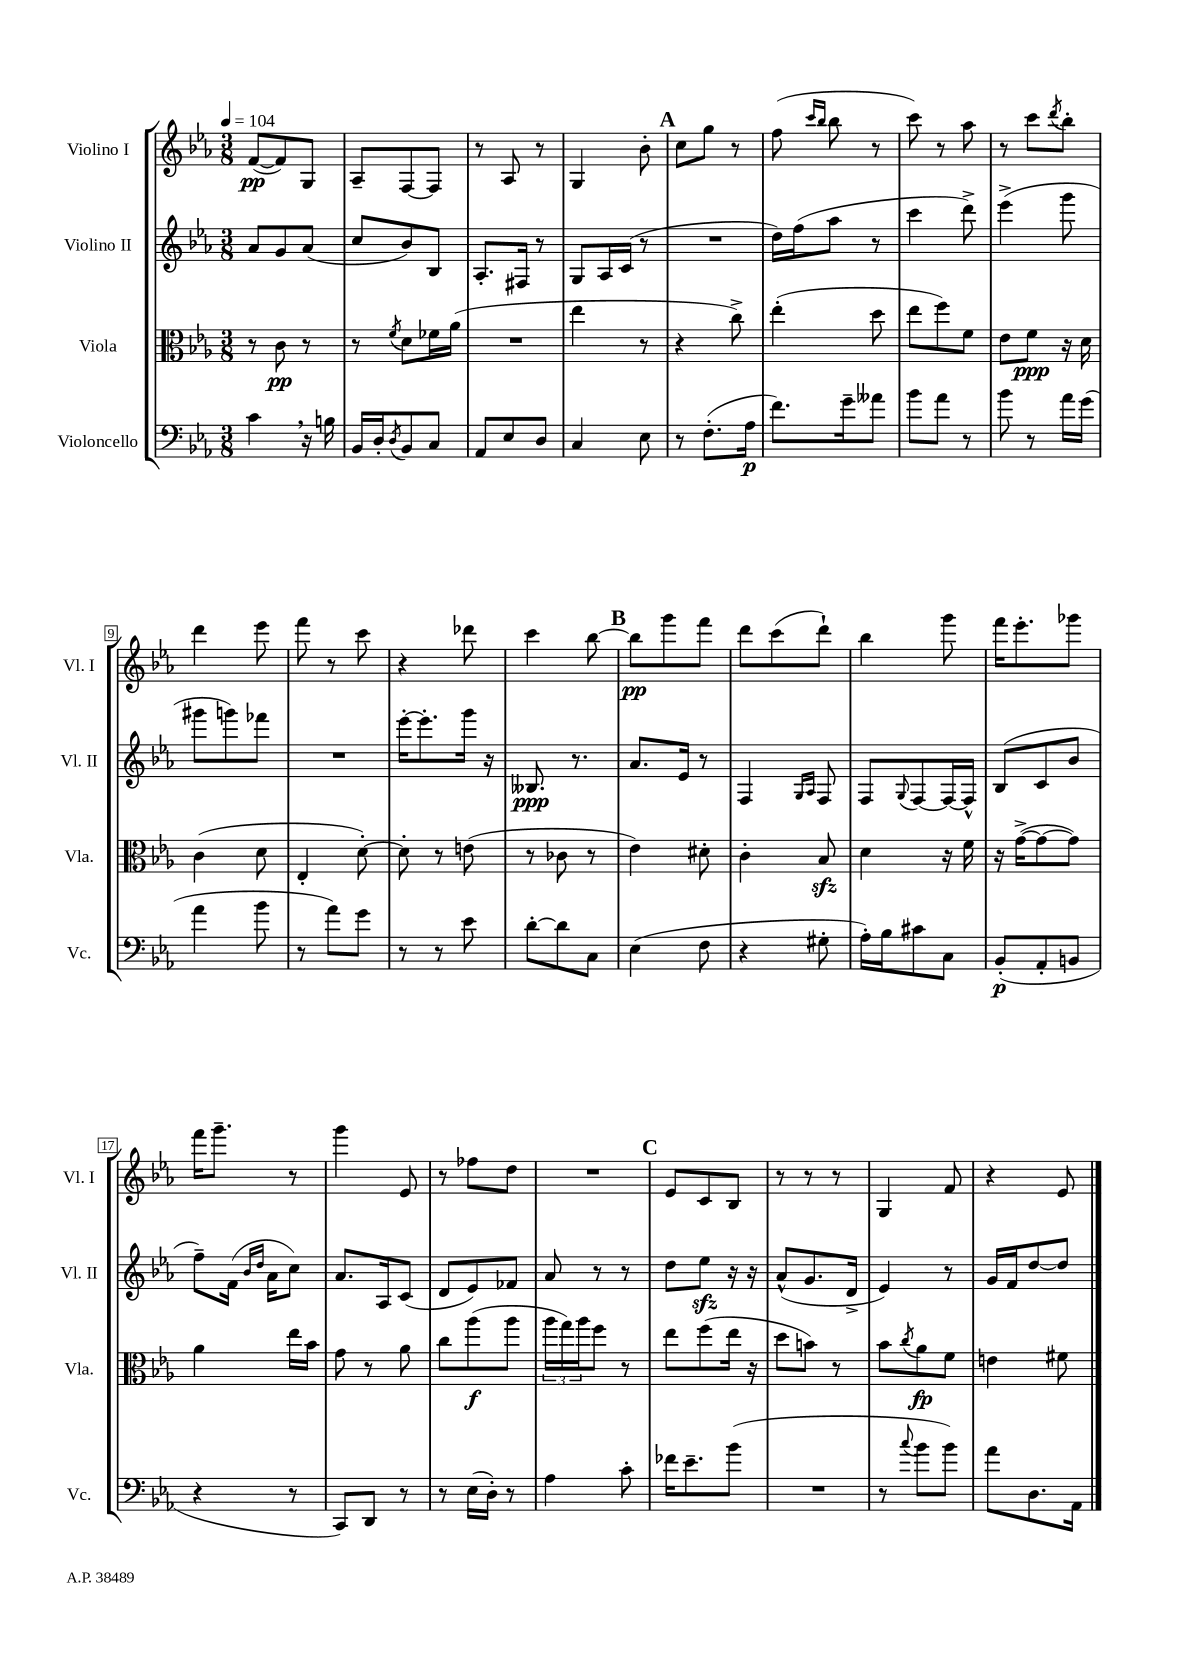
<<
\new StaffGroup <<
\new Staff = "s0" \with { instrumentName = "Violino I" shortInstrumentName = "Vl. I" } {
    \clef treble \key ees \major \numericTimeSignature \time 3/8 \tempo 4 = 104
    f'8~\pp( f'8) g8 |
    aes8-- f8~ f8 |
    r8 aes8 r8 |
    g4 bes'8-. |
    \mark \markup { \bold "A" } c''8 g''8 r8 |
    f''8( \grace { c'''16 bes''16 } bes''8 r8 |
    c'''8) r8 aes''8 |
    r8 c'''8 \acciaccatura { d'''8 } bes''8-. |
    d'''4 ees'''8 |
    f'''8 r8 c'''8 |
    r4 des'''8 |
    c'''4 bes''8~ |
    \mark \markup { \bold "B" } bes''8\pp g'''8 f'''8 |
    d'''8 c'''8( d'''8-!) |
    bes''4 g'''8 |
    f'''16 ees'''8.-. ges'''8 |
    f'''16 g'''8.-- r8 |
    g'''4 ees'8 |
    r8 fes''8 d''8 |
    R4. |
    \mark \markup { \bold "C" } ees'8 c'8 bes8 |
    r8 r8 r8 |
    g4 f'8 |
    r4 ees'8 \bar "|." |
}
\new Staff = "s1" \with { instrumentName = "Violino II" shortInstrumentName = "Vl. II" } {
    \clef treble \key ees \major \numericTimeSignature \time 3/8
    aes'8 g'8 aes'8( |
    c''8 bes'8) bes8 |
    aes8.-. fis16 r8 |
    g8 aes16 c'16( r8 |
    \mark \markup { \bold "A" } R4. |
    d''16) f''16( aes''8 r8 |
    c'''4 d'''8->) |
    ees'''4->( g'''8 |
    gis'''8 g'''8) fes'''8 |
    R4. |
    ees'''16~-. ees'''8.-. g'''16 r16 |
    beses8.\ppp r8. |
    \mark \markup { \bold "B" } aes'8. ees'16 r8 |
    f4 \grace { g16 aes16 } f8 |
    f8 \appoggiatura { g8 } f8~ f16~ f16-^ |
    bes8( c'8 bes'8 |
    f''8--) f'16( \grace { bes'16 d''16 } aes'16 c''8) |
    aes'8. aes16 c'8( |
    d'8 ees'8) fes'8 |
    aes'8 r8 r8 |
    \mark \markup { \bold "C" } d''8 ees''8\sfz r16 r16 |
    aes'8-^( g'8. d'16-> |
    ees'4) r8 |
    g'16 f'16 d''8~ d''8 \bar "|." |
}
\new Staff = "s2" \with { instrumentName = "Viola" shortInstrumentName = "Vla." } {
    \clef alto \key ees \major \numericTimeSignature \time 3/8
    r8 c'8\pp r8 |
    r8 \acciaccatura { f'8 } d'8 fes'16 aes'16( |
    R4. |
    ees''4 r8 |
    \mark \markup { \bold "A" } r4 c''8->) |
    ees''4-.( d''8 |
    ees''8 f''8) f'8 |
    ees'8 f'8\ppp r16 d'16 |
    c'4( d'8 |
    ees4-. d'8~-.) |
    d'8-. r8 e'8( |
    r8 ces'8 r8 |
    \mark \markup { \bold "B" } ees'4) dis'8-. |
    c'4-. bes8\sfz |
    d'4 r16 f'16 |
    r16 g'16~->( g'8~ g'8) |
    aes'4 ees''16 bes'16 |
    g'8 r8 aes'8 |
    c''8 aes''8\f( aes''8 |
    \tuplet 3/2 { aes''16 g''16) aes''16 } f''8 r8 |
    \mark \markup { \bold "C" } ees''8 f''8( ees''16 r16 |
    d''8 b'8) r8 |
    bes'8 \acciaccatura { c''8 } aes'8\fp f'8 |
    e'4 fis'8 \bar "|." |
}
\new Staff = "s3" \with { instrumentName = "Violoncello" shortInstrumentName = "Vc." } {
    \clef bass \key ees \major \numericTimeSignature \time 3/8
    c'4 \breathe r16 b16 |
    bes,16 d16-. \acciaccatura { d8 } bes,8 c8 |
    aes,8 ees8 d8 |
    c4 ees8 |
    \mark \markup { \bold "A" } r8 f8.-.( aes16\p |
    f'8.) g'16-- aeses'8 |
    bes'8 aes'8 r8 |
    bes'8 r8 aes'16 g'16( |
    aes'4 bes'8 |
    r8 aes'8) g'8 |
    r8 r8 ees'8 |
    d'8~-. d'8 c8 |
    \mark \markup { \bold "B" } ees4( f8 |
    r4 gis8-. |
    aes16-.) bes16 cis'8 c8 |
    bes,8-.\p( aes,8-. b,8 |
    r4 r8 |
    c,8) d,8 r8 |
    r8 ees16( d16-.) r8 |
    aes4 c'8-. |
    \mark \markup { \bold "C" } fes'16 ees'8.-- bes'8( |
    R4. |
    r8 \appoggiatura { c''8 } bes'8 bes'8) |
    aes'8 d8. aes,16 \bar "|." |
}
>>
>>
\layout { \context { \Score \override BarNumber.stencil = #(make-stencil-boxer 0.1 0.3 ly:text-interface::print) } }
